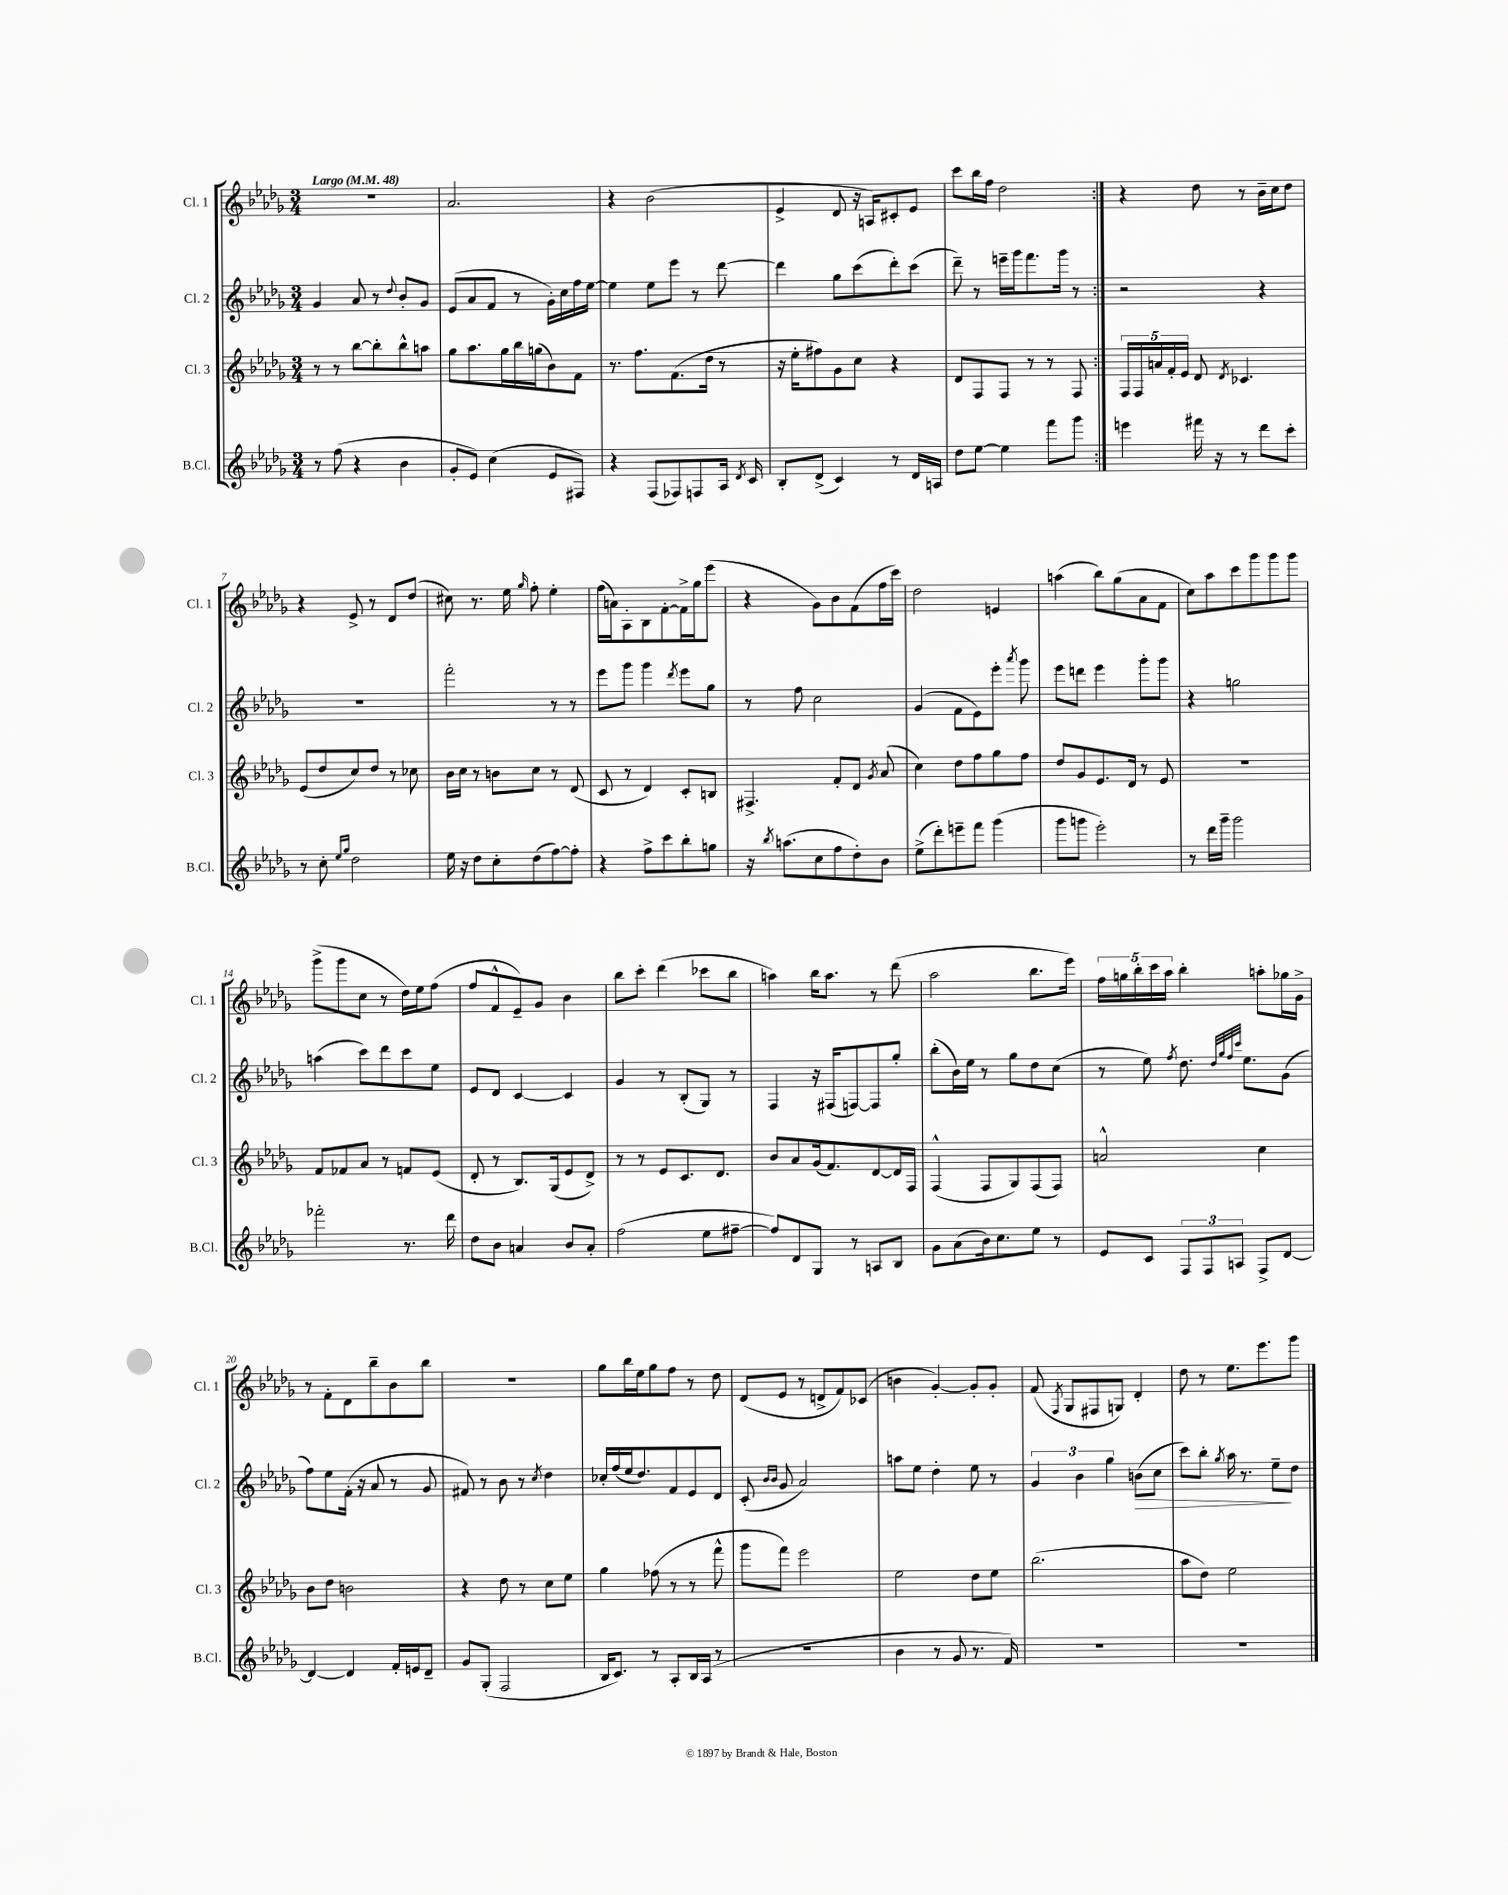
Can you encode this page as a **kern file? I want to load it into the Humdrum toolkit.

**kern	**kern	**kern	**kern
*staff4	*staff3	*staff2	*staff1
*clefG2	*clefG2	*clefG2	*clefG2
*k[b-e-a-d-g-]	*k[b-e-a-d-g-]	*k[b-e-a-d-g-]	*k[b-e-a-d-g-]
*M3/4	*M3/4	*M3/4	*M3/4
*MM48	*MM48	*MM48	*MM48
8r	8r	4g-	2.r
(8ff	8r	.	.
4r	[8bb-	8a-	.
.	8bb-']	8r	.
.	.	8qqdd-	.
4b-	8bb-^^	8b-'	.
.	8aa	8g-	.
=	=	=	=
8g-'	8gg-	(8e-	2.a-
8e-)	8.aa-	8a-	.
(4cc	.	8f	.
.	16gg-	.	.
.	16bb-	8r	.
.	(16gg	.	.
8e-	8b-)	16g-')	.
.	.	16cc	.
8F#)	8f	16ff	.
.	.	[16ee-	.
=	=	=	=
4r	8.r	4ee-]	4r
.	8.ff	.	.
(8F	.	8ee-	(2b-
8F-)	(8.f	8eee-	.
8F	.	8r	.
.	16dd-	.	.
16A-	8r	[8ddd-	.
8qd-	.	.	.
16c	.	.	.
=	=	=	=
8B-'	16r	4ddd-]	4e-^
.	16ee-'	.	.
(8d-^	8ff#)	.	.
4c)	8g-	8gg-	8d-
.	8cc	(8ccc	16r
.	.	.	16A)
8r	4r	8ddd-')	8c#'
16d-	.	(8ccc	8e-
16A	.	.	.
=	=	=	=
8dd-	8d-	8ddd-~)	8ccc
[8ee-	8F	8r	16bb-
.	.	.	16ff
4ee-]	8F	16eee~	2dd-
.	.	16ggg-	.
.	8r	8.fff	.
8fff	8r	.	.
.	.	16ggg-	.
8ggg-	8F	8r	.
=:|!	=:|!	=:|!	=:|!
4eee	20F	2r	4r
.	20F	.	.
.	20a	.	.
.	20f'	.	.
.	20e-	.	.
16fff#	8d-	.	8dd-
16r	.	.	.
.	8qd-	.	.
8r	4.c-	.	8r
8ddd-	.	4r	16b-~
.	.	.	16cc
8ccc'	.	.	8dd-
=	=	=	=
8r	(8e-	2.r	4r
8cc'	8dd-	.	.
16qqee-	.	.	.
16qqgg-	.	.	.
2dd-	8cc)	.	8e-^
.	8dd-	.	8r
.	8r	.	8d-
.	8cc-	.	(8dd-
=	=	=	=
16ee-	16b-	2fff'	8cc#)
16r	16cc	.	.
8dd-	8r	.	8.r
8cc'	8b	.	.
.	.	.	16ee-
.	.	.	16qqgg-
(8dd-	8cc	.	8ff'
[8ff)	8r	8r	4ee-'
8ff']	(8d-	8r	.
=	=	=	=
4r	8c	8eee-	(16ff
.	.	.	16a)
.	8r	8ggg-	8A-'
8ff^	4d-)	4ggg-	8B-
8ccc	.	.	[8f'
.	.	8qddd-	.
8bb-'	8c'	8eee-	16f^]
.	.	.	16gg-
8gg	8B	8gg-	(8eee-
=	=	=	=
16r	4.F#^	8r	4r
8qbb-	.	.	.
(8.aa	.	.	.
.	.	8ff	.
8cc	.	2cc	8g-)
8ff	8f'	.	8b-
8dd-')	8d-	.	(8f
.	8qg-	.	.
8b-	(8a-	.	16ff
.	.	.	16ccc)
=	=	=	=
(8ee-^	4cc)	(4g-	2dd-
8ddd-')	.	.	.
8eee~	8dd-	8f	.
8fff	8ff	8e-)	.
(4ggg-	8gg-	8eee-'	4e
.	.	8qaaa-	.
.	8ff	8ggg-	.
=	=	=	=
8ggg-	8dd-	8eee-	(4aa
8ggg	8g-	8ddd	.
2eee-')	8.e-	4eee-	8bb-)
.	.	.	(8gg-
.	16d-	.	.
.	8r	8ggg-'	8a-
.	8e-	8ggg-	8f
=	=	=	=
8r	2.r	4r	8cc)
16ddd-	.	.	8aa-
16ggg-~	.	.	.
2ggg-	.	2gg	8ccc
.	.	.	8ggg-
.	.	.	8ggg-
.	.	.	8ggg-
=	=	=	=
2fff-'	8f	(4aa	(8ggg-^
.	8f-	.	8ggg-
.	8a-	8ccc)	8cc
.	8r	8ddd-	8r
8.r	8f	8ccc	16dd-)
.	.	.	16ee-
.	(8e-	8ee-	(8ff
16ddd-	.	.	.
=	=	=	=
8dd-	8d-'	8e-	8ff
8b-	8r	8d-	8f^^
4a	8.B-)	[4c	8e-~)
.	.	.	8g-
.	(16G-	.	.
8b-	8e-	4c]	4b-
8a'	8d-^)	.	.
=	=	=	=
(2ff	8r	4g-	8bb-
.	8r	.	8ccc'
.	8e-	8r	(4ddd-
.	8.c	(8B-'	.
8ee-	.	8G-)	8ccc-
.	8.d-	.	.
[8ff#~	.	8r	8bb-
=	=	=	=
8ff#])	8b-	4F	4aa)
8d-	8a-	.	.
8G-	(16g-	16r	16bb-
.	8.f)	(16F#	8.aa
8r	.	[8F)	.
8A	[8d-	8F]	8r
8B-	16d-]	8gg-'	(8ddd-
.	16F	.	.
=	=	=	=
8g-	(4F^^	(8bb-'	2aa-
(8a-	.	16b-)	.
.	.	16ee-	.
16b-)	8F	8r	.
8.cc	.	.	.
.	8G-)	8gg-	.
8ee-	(8F	8dd-	8.bb-
8r	8F)	(8cc	.
.	.	.	16eee-)
=	=	=	=
8e-	2a^^	8r	20ff
.	.	.	20gg
.	.	.	20bb-'
8c	.	8ee-)	.
.	.	.	20ccc
.	.	.	20aa-
.	.	8qff	.
12F	.	8.dd-	4bb-'
12F	.	.	.
12A	.	.	.
.	.	32qqdd-	.
.	.	32qqgg-	.
.	.	32qqff	.
.	.	32qqccc	.
.	.	8.ee-	.
8F^	4cc	.	8aa'
[8d-	.	(8g-	16gg-
.	.	.	16g-^
=	=	=	=
4d-_	8b-	8ff)	8r
.	8dd-	8ee-	8f'
4d-]	2b	(16f'	8d-
.	.	16r	.
.	.	8a-	8bb-~
16f'	.	8r	8b-
16e	.	.	.
8d-~	.	8g-	8bb-
=	=	=	=
8g-	4r	8f#)	2.r
(8G-'	.	8r	.
2F	8dd-	8b-	.
.	8r	8r	.
.	.	8qcc	.
.	8cc	4dd-	.
.	8ee-	.	.
=	=	=	=
16B-	4gg-	16cc-'	8gg-
8.c)	.	(16ff	.
.	.	16ee-	16bb-
.	.	8.dd-)	16ee-
8r	(8ff-	.	8gg-
8A-'	8r	8f	8ff
16B-	8r	8e-	8r
(16A-	.	.	.
8r	8fff^^	8d-	8dd-
=	=	=	=
2.r	8ggg-	(8c'	(8d-
.	.	16qqb-	.
.	.	16qqb-	.
.	8fff)	8g-	8e-
.	2eee-	2a-)	8r
.	.	.	8d^
.	.	.	8f)
.	.	.	(8c-
=	=	=	=
4b-	2ee-	8aa	4b
.	.	8ee-	.
8r	.	4dd-'	[4g-')
8g-	.	.	.
8.r	8dd-	8ee-	8g-']
.	8ee-	8r	8g-'
16f)	.	.	.
=	=	=	=
2.r	(2.bb-	6g-	(8f
.	.	.	8qF
.	.	.	8G-
.	.	6b-	.
.	.	.	8F#
.	.	6gg-	.
.	.	.	8G)
.	.	(8b	4d-'
.	.	8cc	.
=	=	=	=
2.r	8aa-	8ccc)	8dd-
.	8dd-)	8bb-'	8r
.	.	8qgg-	.
.	2ee-	16aa-	8.ee-
.	.	8.r	.
.	.	.	8.eee-
.	.	8ee-~	.
.	.	8dd-	8ggg-
==	==	==	==
*-	*-	*-	*-
